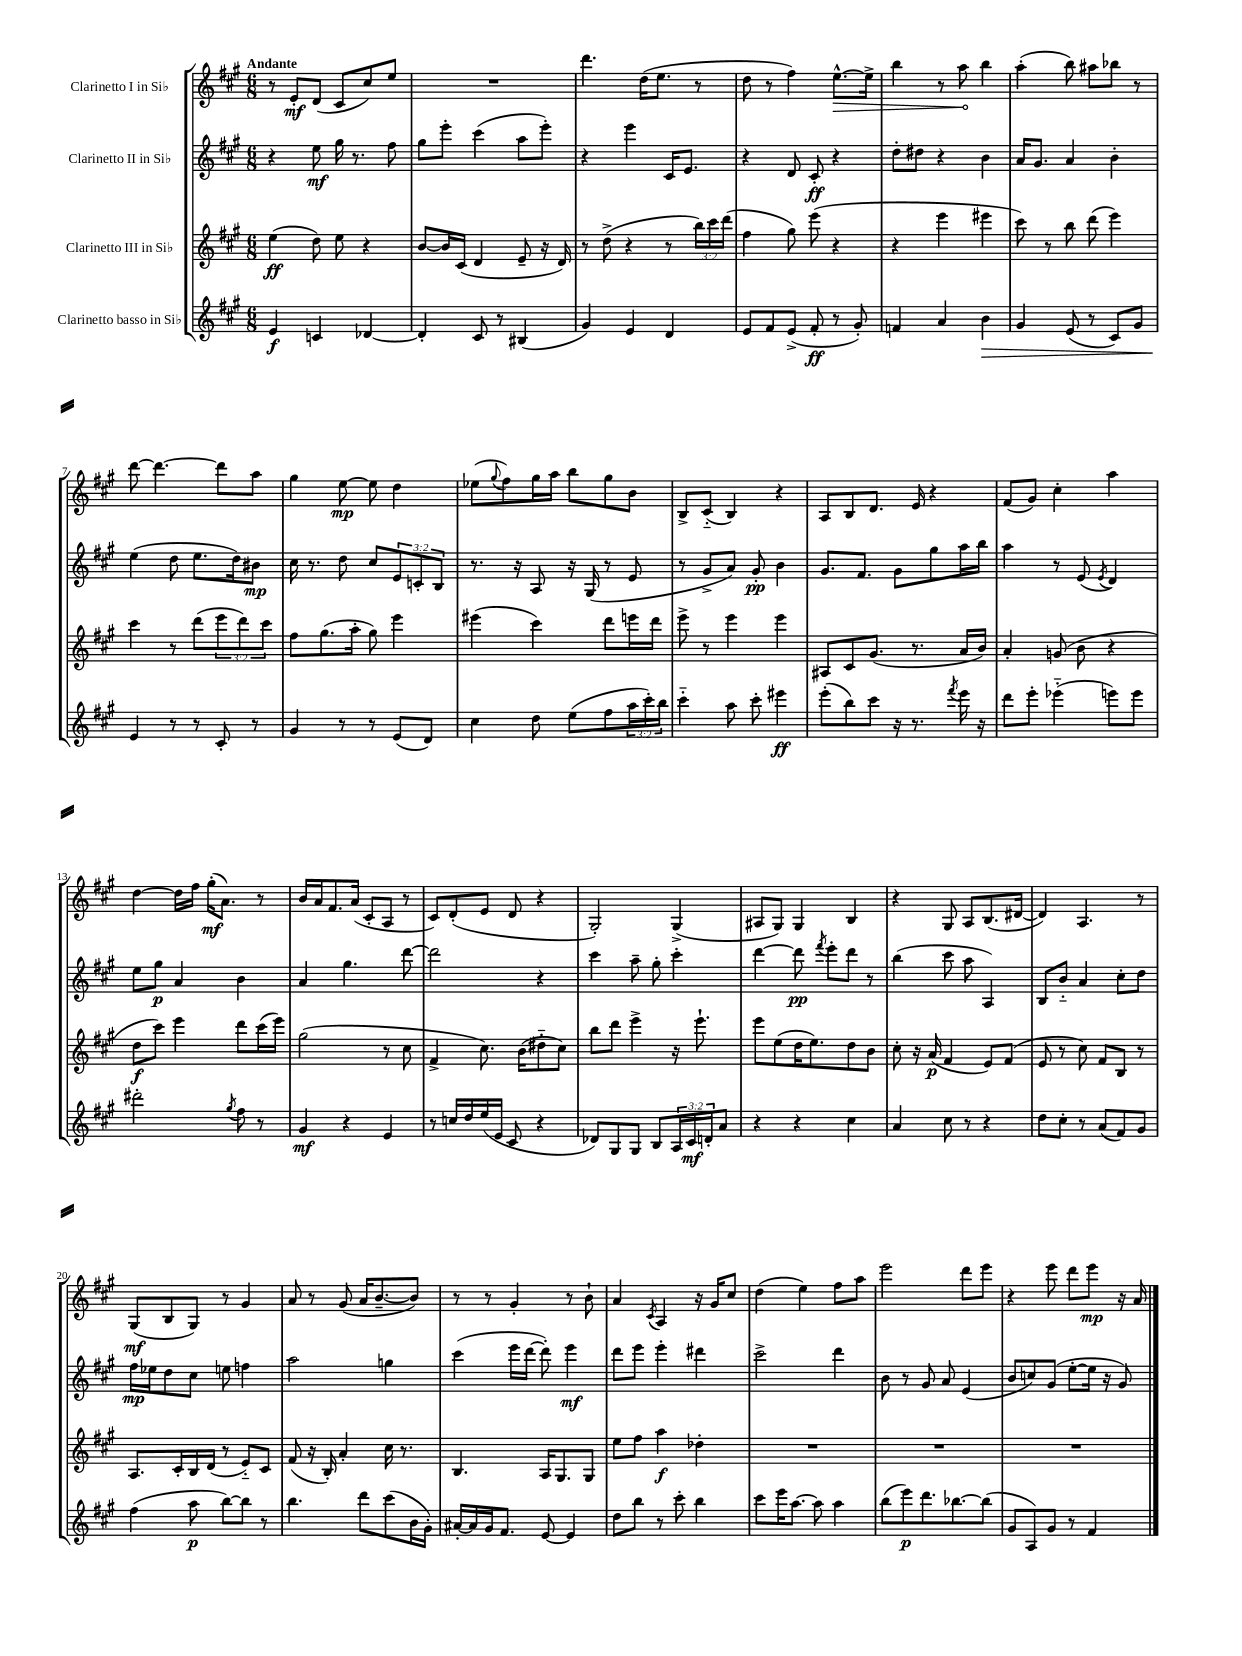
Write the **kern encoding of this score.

**kern	**kern	**kern	**kern
*staff4	*staff3	*staff2	*staff1
*clefG2	*clefG2	*clefG2	*clefG2
*k[f#c#g#]	*k[f#c#g#]	*k[f#c#g#]	*k[f#c#g#]
*M6/8	*M6/8	*M6/8	*M6/8
4e	(4ee	4r	8r
.	.	.	8e'
4c	8dd)	8ee	(8d
.	8ee	16gg#	8c#
.	.	8.r	.
[4d-	4r	.	8cc#)
.	.	8ff#	8ee
=	=	=	=
4d-']	[8b	8gg#	2.r
.	16b]	8eee'	.
.	(16c#	.	.
8c#	4d	(4ccc#	.
8r	.	.	.
(4B#	8e~	8aa	.
.	16r	8eee')	.
.	16d)	.	.
=	=	=	=
4g#)	8r	4r	4.ddd
.	(8dd^	.	.
4e	4r	4eee	.
.	.	.	(16dd
.	.	.	8.ee
4d	8r	16c#	.
.	.	8.e	.
.	24bb)	.	8r
.	24ccc#	.	.
.	(24ddd	.	.
=	=	=	=
8e	4ff#	4r	8dd
8f#	.	.	8r
(8e^	8gg#)	8d	4ff#)
8f#'	(8eee	8c#'	.
8r	4r	4r	[8.ee^^
8g#')	.	.	.
.	.	.	16ee^]
=	=	=	=
4f	4r	8dd'	4bb
.	.	8dd#	.
4a	4eee	4r	8r
.	.	.	8aa
4b	4eee#	4b	4bb
=	=	=	=
4g#	8ccc#)	16a	(4aa'
.	.	8.g#	.
.	8r	.	.
(8e	8bb	4a	8bb)
8r	(8ddd	.	8aa#
8c#)	4eee)	4b'	8bb-
8g#	.	.	8r
=	=	=	=
4e	4ccc#	(4ee	[8ddd
.	.	.	4.ddd_
8r	8r	8dd	.
8r	(8ddd	8.ee	.
8c#'	12eee	.	8ddd]
.	.	16dd)	.
.	12ddd)	.	.
8r	.	8b#	8aa
.	12ccc#	.	.
=	=	=	=
4g#	8ff#	16cc#	4gg#
.	.	8.r	.
.	(8.gg#	.	.
8r	.	8dd	[8ee
.	16aa'	.	.
8r	8gg#)	8cc#	8ee]
(8e	4eee	12e	4dd
.	.	12c'	.
8d)	.	.	.
.	.	12B	.
=	=	=	=
4cc#	(4eee#	8.r	(8ee-
.	.	.	8qqgg#
.	.	.	8ff#)
.	.	16r	.
8dd	4ccc#)	8A	16gg#
.	.	.	16aa
(8ee	.	16r	8bb
.	.	(16G#	.
8ff#	8ddd	8r	8gg#
24aa	16eee	8e	8b
24ccc#')	.	.	.
.	16ddd	.	.
24bb	.	.	.
=	=	=	=
4ccc#'~	8eee^	8r	8B^
.	8r	8g#^	(8c#'~
8aa	4eee	8a)	4B)
8ccc#'	.	8g#'	.
4eee#	4eee	4b	4r
=	=	=	=
(8eee'	8A#	8.g#	8A
8bb)	8c#	.	8B
.	.	8.f#	.
8ccc#	(8.g#	.	8.d
16r	.	8g#	.
8.r	8.r	.	16e
.	.	8gg#	4r
8qfff#	.	.	.
16eee	16a	16aa	.
16r	16b)	16bb	.
=	=	=	=
8ddd	4a'	4aa	(8f#
8eee'	.	.	8g#)
(4eee-'~	(8g	8r	4cc#'
.	8b	(8e	.
.	.	8qe	.
8eee)	4r	4d)	4aa
8eee	.	.	.
=	=	=	=
2ddd#'	8dd	8ee	[4dd
.	8ccc#)	8gg#	.
.	4eee	4a	16dd]
.	.	.	16ff#
.	.	.	(16gg#'
.	.	.	8.a)
8qgg#	.	.	.
8ff#	8ddd	4b	.
8r	(16ccc#	.	8r
.	16eee)	.	.
=	=	=	=
4g#	(2gg#	4a	16b
.	.	.	16a
.	.	.	8.f#
4r	.	4.gg#	.
.	.	.	(16a
.	.	.	8c#'
4e	8r	.	8A
.	8cc#	[8ddd	8r
=	=	=	=
8r	4f#^	2ddd]	8c#)
16cc	.	.	(8d'
16dd	.	.	.
(16ee	8.cc#)	.	8e
16e	.	.	.
8c#	.	.	8d
.	(16b	.	.
4r	8dd#'~	4r	4r
.	8cc#)	.	.
=	=	=	=
8d-)	8bb	4ccc#	2G#')
8G#	8ddd	.	.
8G#	4eee^	8aa~	.
8B	.	8gg#'	.
24A	16r	4ccc#'	(4G#^
24c#	.	.	.
.	8.eee`	.	.
24d'	.	.	.
8a	.	.	.
=	=	=	=
4r	8eee	[4ddd	8A#
.	(8ee	.	8G#)
4r	16dd	8ddd]	4G#
.	8.ee)	.	.
.	.	8qfff#	.
.	.	8eee'	.
4cc#	8dd	8ddd	4B
.	8b	8r	.
=	=	=	=
4a	8cc#'	(4bb	4r
.	16r	.	.
.	(16a	.	.
8cc#	4f#	8ccc#	8G#
8r	.	8aa	8A
4r	8e)	4A)	(8.B
.	(8f#	.	.
.	.	.	[16d#
=	=	=	=
8dd	8e	8B	4d#])
8cc#'	8r	8b'~	.
8r	8cc#)	4a	4.A
(8a	8f#	.	.
8f#)	8B	8cc#'	.
8g#	8r	8dd	8r
=	=	=	=
(4ff#	8.A	16ff#	(8G#
.	.	16ee-	.
.	.	8dd	8B
.	16c#'	.	.
8aa	16B	8cc#	8G#)
.	(16d	.	.
[8bb)	8r	8ee	8r
8bb]	8e'~)	4ff	4g#
8r	8c#	.	.
=	=	=	=
4.bb	(8f#	2aa	8a
.	16r	.	8r
.	16B')	.	.
.	4a'	.	(8g#
8ddd	.	.	16a
.	.	.	[8.b~
(8ccc#	16cc#	4gg	.
.	8.r	.	.
16b	.	.	8b])
16g#')	.	.	.
=	=	=	=
[16a#'	4.B	(4ccc#	8r
16a#]	.	.	.
16g#	.	.	8r
8.f#	.	.	.
.	.	16eee	4g#'
.	.	[16ddd	.
[8e	16A	8ddd'])	.
.	8.G#	.	.
4e]	.	4eee	8r
.	8G#	.	8b`
=	=	=	=
8dd	8ee	8ddd	4a
8bb	8ff#	8eee	.
.	.	.	8qc#
8r	4aa	4eee'	4A
8ccc#'	.	.	.
4bb	4dd-'	4ddd#	16r
.	.	.	16g#
.	.	.	8cc#
=	=	=	=
8ccc#	2.r	2ccc#^	(4dd
16eee	.	.	.
[8.aa	.	.	.
.	.	.	4ee)
8aa]	.	.	.
4aa	.	4ddd	8ff#
.	.	.	8aa
=	=	=	=
(8bb	2.r	8b	2eee
8eee)	.	8r	.
8.ddd	.	8g#	.
.	.	8a	.
[8.bb-	.	.	.
.	.	(4e	8ddd
(8bb-]	.	.	8eee
=	=	=	=
8g#	2.r	8b	4r
8A)	.	8cc)	.
8g#	.	(8g#	8eee
8r	.	[8ee'	8ddd
4f#	.	16ee]	8eee
.	.	16r	.
.	.	8g#)	16r
.	.	.	16a
==	==	==	==
*-	*-	*-	*-
